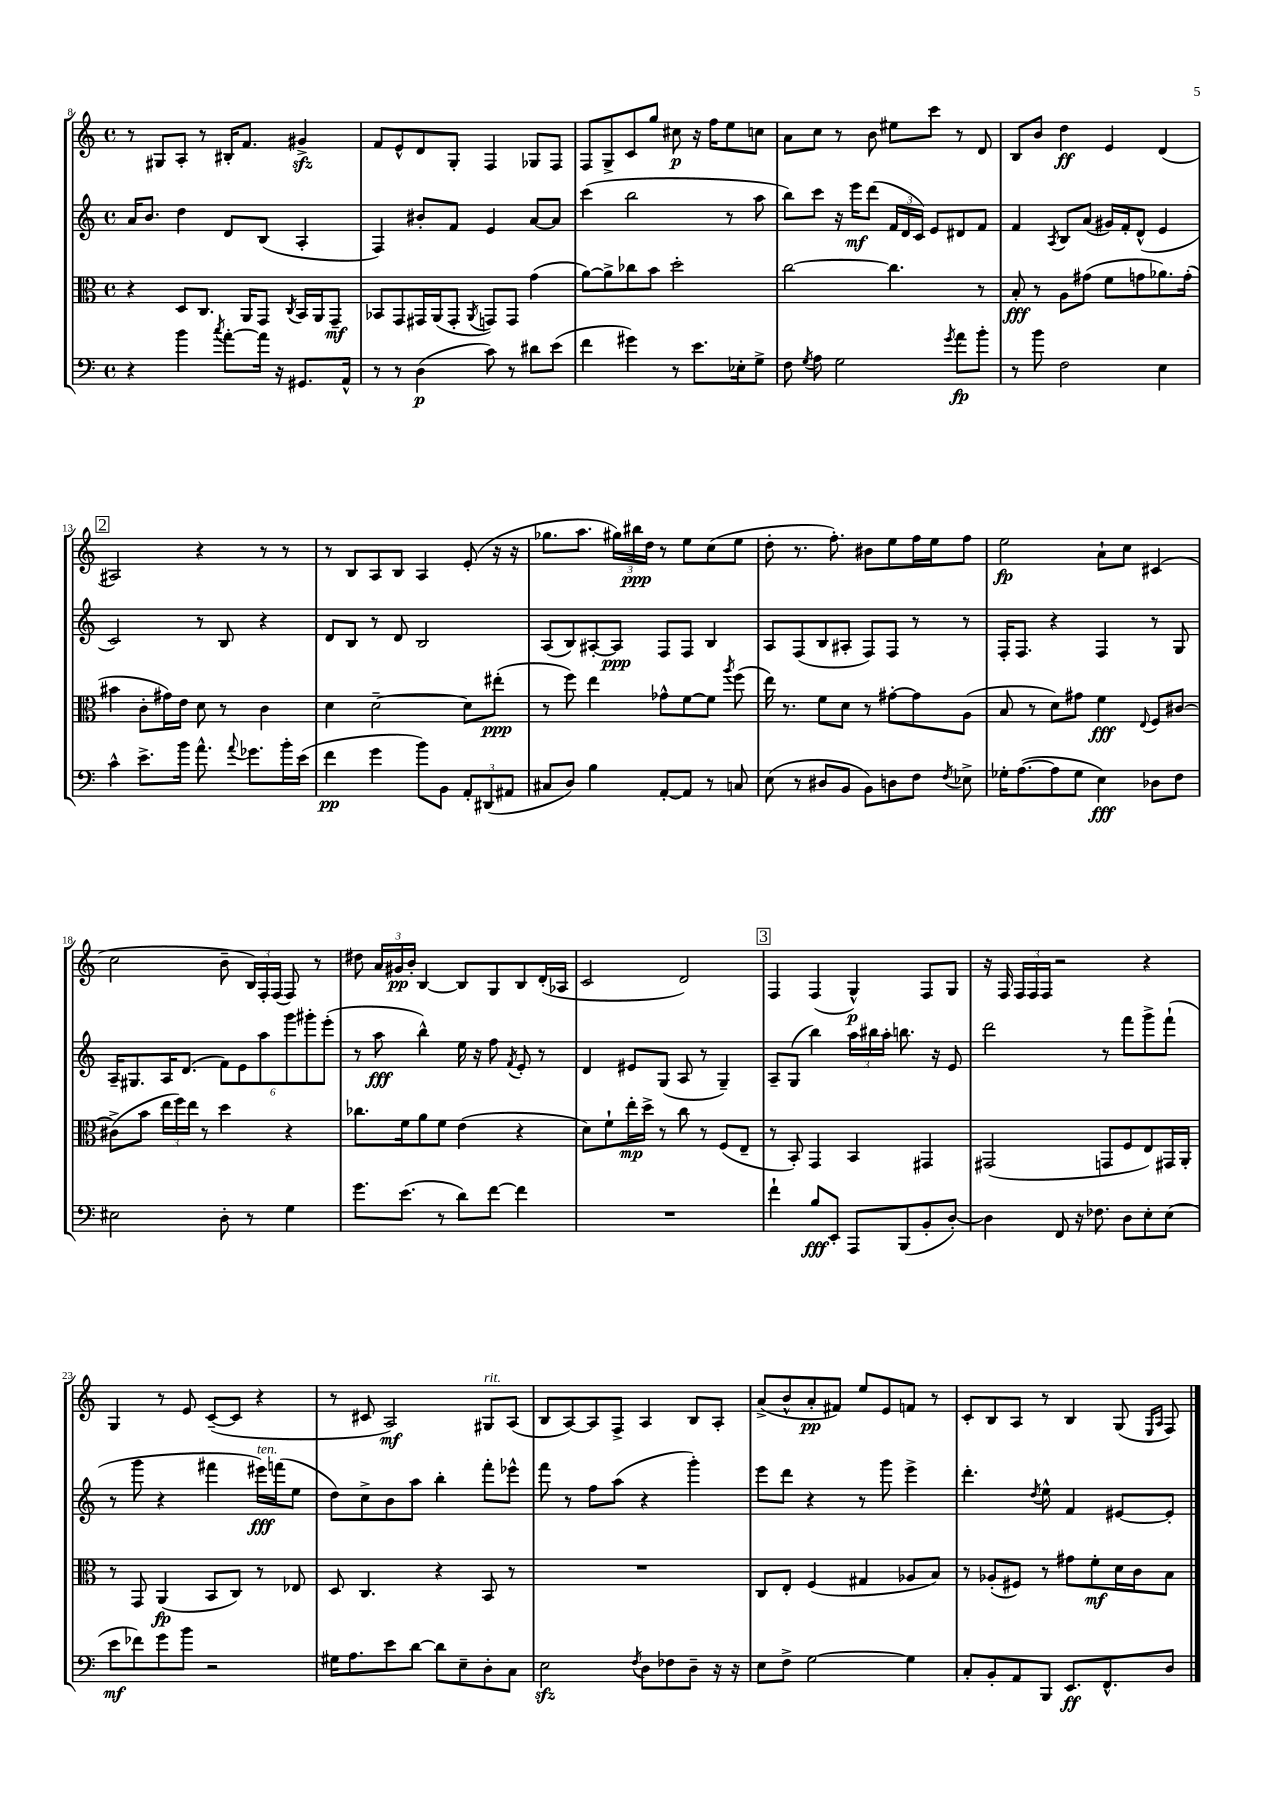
<<
\new StaffGroup <<
\new Staff = "s0" {
    \clef treble \key c \major \defaultTimeSignature \time 4/4
    \autoBeamOff r8 gis8[ a8]-. r8 bis16[-. f'8.] gis'4->\sfz |
    f'8[ e'8-^ d'8 g8]-. f4 ges8[ f8] |
    f8[ g8-> c'8 g''8] cis''8\p r16 f''16[ e''8 c''8] |
    a'8[ c''8] r8 b'8 eis''8[ c'''8] r8 d'8 |
    b8[ b'8] d''4\ff e'4 d'4( |
    \mark \markup { \box "2" } ais2) r4 r8 r8 |
    r8 b8[ a8 b8] a4 e'8-.( r16 r16 |
    ges''8.[ a''8.] \tuplet 3/2 { gis''16[) bis''16\ppp d''16] } r8 e''8[ c''8( e''8] |
    d''8-. r8. f''8.-.) bis'8[ e''8 f''16 e''16 f''8] |
    e''2\fp a'8[-! c''8] cis'4( |
    c''2 b'8-- \tuplet 3/2 { b16[) f16-. f16]( } f8) r8 |
    dis''8 \tuplet 3/2 { a'16[ gis'16\pp b'16]-. } b4~ b8[ g8 b8 d'16-.( aes16] |
    c'2 d'2) |
    \mark \markup { \box "3" } f4 f4( g4-^\p) f8[ g8] |
    r16 f16 \tuplet 3/2 { f16[ f16 f16] } r2 r4 |
    g4 r8 e'8 c'8[~--( c'8] r4 |
    r8 cis'8 a2\mf) gis8[^\markup { \italic "rit." } a8]( |
    b8[ a8~) a8 f8]-> a4 b8[ a8]-. |
    a'8[->( b'8-^ a'8-.\pp fis'8]) e''8[ e'8 f'8] r8 |
    c'8[-. b8 a8] r8 b4 g8( \grace { e16[ a16] } f8) \bar "|." |
}
\new Staff = "s1" {
    \clef treble \key c \major \defaultTimeSignature \time 4/4
    \autoBeamOff a'16[ b'8.] d''4 d'8[ b8]( a4-. |
    f4) bis'8[-. f'8] e'4 a'8[~ a'8] |
    c'''4( b''2 r8 a''8 |
    b''8[) c'''8] r16 e'''16[\mf d'''8]( \tuplet 3/2 { f'16[ d'16 c'16]) } e'8[ dis'8 f'8] |
    f'4 \acciaccatura { a8 } b8[ a'8]( gis'16[) f'16-. d'8]-^( e'4 |
    \mark \markup { \box "2" } c'2) r8 b8 r4 |
    d'8[ b8] r8 d'8 b2 |
    a8[( b8) ais8~-. ais8]\ppp f8[ f8] b4 |
    a8[ f8( b8 ais8]-. f8[) f8] r8 r8 |
    f16[-. f8.] r4 f4 r8 g8 |
    a16[-- gis8. a16 d'8.]( \tuplet 6/4 { f'8[) e'8 a''8 g'''8 gis'''8-. e'''8]-.( } |
    r8 a''8\fff b''4-^) e''16 r16 f''8 \acciaccatura { f'8 } e'8-. r8 |
    d'4 eis'8[ g8]( a8 r8 g4--) |
    \mark \markup { \box "3" } a8[-- g8]( b''4) \tuplet 3/2 { a''16[ bis''16 a''16]-. } b''8. r16 e'8 |
    d'''2 r8 f'''8[ g'''8-> f'''8]-!( |
    r8 g'''8 r4 fis'''4 eis'''16[\fff^\markup { \italic "ten." }) f'''16( e''8] |
    d''8[) c''8-> b'8 a''8] b''4-. f'''8[-. ees'''8]-^ |
    f'''8 r8 f''8[ a''8]( r4 g'''4-.) |
    e'''8[ d'''8] r4 r8 g'''8 e'''4-> |
    d'''4.-. \acciaccatura { d''8 } e''8-^ f'4 eis'8[~ eis'8]-. \bar "|." |
}
\new Staff = "s2" {
    \clef alto \key c \major \defaultTimeSignature \time 4/4
    \autoBeamOff r4 d8[ c8.] a,16[ g,8] \acciaccatura { c8 } b,16[ a,16 g,8]--\mf |
    bes,8[ g,8 gis,16 a,16( gis,8]-. \acciaccatura { a,8 } g,8[) g,8] g'4( |
    a'8[~) a'8-> ces''8 b'8] d''2-. |
    c''2~ c''4. r8 |
    b8-.\fff r8 a8[ gis'8]( f'8[ g'8 aes'8.) g'16]-.( |
    \mark \markup { \box "2" } bis'4 c'8[-. gis'16) e'16] d'8 r8 c'4 |
    d'4 d'2~-- d'8[ eis''8]-.\ppp( |
    r8 f''8) e''4 ges'8[-^ f'8~ f'8] \acciaccatura { a''8 } f''8( |
    e''16) r8. f'8[ d'8] r8 gis'8[~-. gis'8 a8]( |
    b8 r8 d'8[) gis'8] f'4\fff \appoggiatura { e8 } f8[ cis'8]~ |
    cis'8[->( b'8] \tuplet 3/2 { e''16[ f''16) e''16] } r8 d''4 r4 |
    ces''8.[ f'16 a'8 f'8] e'4( r4 |
    d'8[) f'8-! e''16-.\mp d''16]-> r8 c''8 r8 f8[( e8]-- |
    \mark \markup { \box "3" } r8 b,8-.) g,4 b,4 gis,4 |
    gis,2( g,8[ f8 e8) gis,16 a,16]-. |
    r8 g,8 a,4\fp( b,8[ c8]) r8 ees8 |
    d8 c4. r4 b,8 r8 |
    R1 |
    c8[ e8]-. f4( gis4 aes8[ b8]) |
    r8 aes8[-.( fis8]) r8 gis'8[ f'8-.\mf d'16 c'16 b8] \bar "|." |
}
\new Staff = "s3" {
    \clef bass \key c \major \defaultTimeSignature \time 4/4
    \autoBeamOff r4 b'4 \acciaccatura { c''8 } a'8[~-. a'16] r16 gis,8.[ a,16]-^ |
    r8 r8 d4\p( c'8) r8 dis'8[ e'8]( |
    f'4 gis'4) r8 e'8.[ ees16-. g8]-> |
    f8 \acciaccatura { g8 } a8 g2 \acciaccatura { g'8 } a'8[\fp b'8]-. |
    r8 b'8 f2 e4 |
    \mark \markup { \box "2" } c'4-^ e'8.[-> b'16] a'8.-^ \appoggiatura { a'8 } ges'8.[ b'16-. e'16]( |
    f'4\pp g'4 b'8[) b,8] \tuplet 3/2 { a,8[-. dis,8( ais,8] } |
    cis8[ d8]) b4 a,8[~-. a,8] r8 c8 |
    e8( r8 dis8[ b,8] b,8[) d8 f8] \acciaccatura { f8 } ees8-> |
    ges16[-. a8.~( a8 ges8] e4\fff) des8[ f8] |
    eis2 d8-. r8 g4 |
    g'8.[ e'8.]( r8 d'8[) f'8]~ f'4 |
    R1 |
    \mark \markup { \box "3" } f'4-! b8[\fff e,8]-. a,,8[ b,,8( b,8-. d8]~-.) |
    d4 f,8 r16 fes8. d8[ e8-. e8]( |
    e'8[\mf fes'8) g'8 b'8] r2 |
    gis16[ a8. e'8 d'8]~ d'8[ e8-- d8-. c8] |
    e2\sfz \acciaccatura { f8 } d8[ fes8 d8]-- r16 r16 |
    e8[ f8]-> g2~ g4 |
    c8[-. b,8-. a,8 b,,8] e,8.[\ff f,8.-^ d8] \bar "|." |
}
>>
>>
\layout { \context { \Score currentBarNumber = #8 } }
